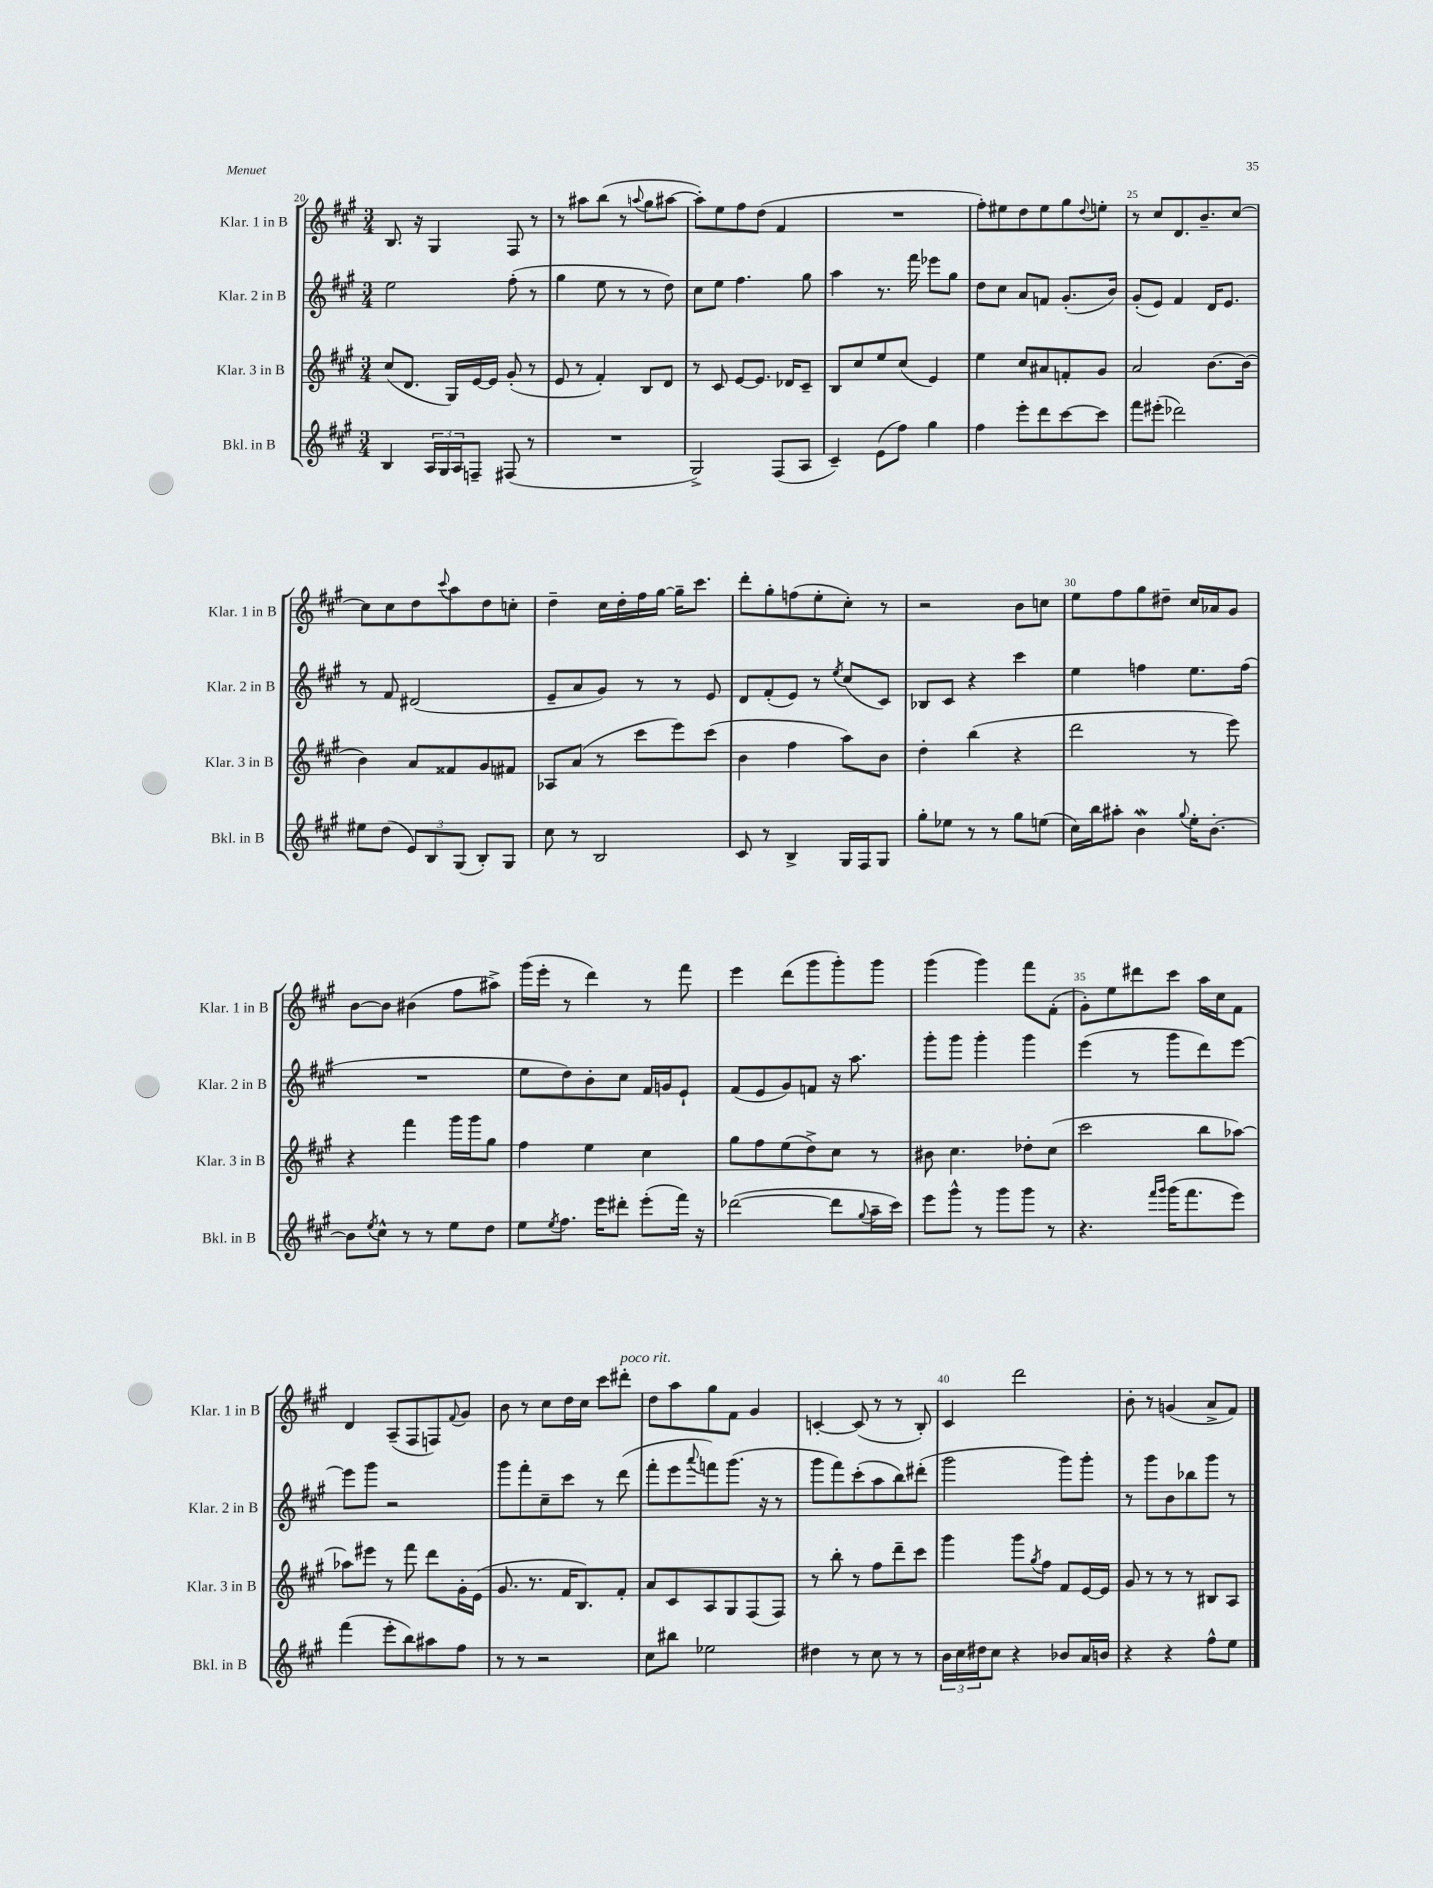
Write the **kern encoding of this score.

**kern	**kern	**kern	**kern
*staff4	*staff3	*staff2	*staff1
*clefG2	*clefG2	*clefG2	*clefG2
*k[f#c#g#]	*k[f#c#g#]	*k[f#c#g#]	*k[f#c#g#]
*M3/4	*M3/4	*M3/4	*M3/4
4B/	(8cc#/L	2ee\	8.B/
.	8.d/J	.	.
.	.	.	16r
24A/LL	.	.	4G#/
24G#/	.	.	.
.	16G#/LL)	.	.
24A/J	.	.	.
8F~/J	[16e/	.	.
.	16e/]JJ	.	.
(8F#/	(8g#'/	(8ff#'\	8F#/
8r	8r	8r	8r
=	=	=	=
2.r	8e/	4gg#\	8r
.	8r	.	8aa#\L
.	4f#'/)	8ee\	(8bb\J
.	.	8r	8r
.	.	.	8qqaa/
.	8B/L	8r	8gg#\L
.	8d/J	8dd\)	[8aa#\J
=	=	=	=
2G#^/)	8r	8cc#\L	8aa#'\]L)
.	8c#/	8ee\J	8ee\
.	[8e/L	4.ff#\	8ff#\
.	8.e/]J	.	(8dd\J
(8F#/L	.	.	4f#/
.	16d-/LK	.	.
8A/J	8c#~/J	8gg#\	.
=	=	=	=
4c#~/)	8B/L	4aa\	2.r
.	8cc#/	.	.
(8e\L	8ee/	8.r	.
8ff#\J)	(8cc#/J	.	.
.	.	16fff#\	.
4gg#\	4e/)	8eee-\L	.
.	.	8gg#\J	.
=	=	=	=
4ff#\	4ee\	8dd\L	8ff#'\L)
.	.	8cc#\J	8ee#\
8eee'\L	8cc#/L	8a/L	8dd\
8ddd\	8a#/	8f/J	8ee#\
[8ccc#\	8f'/	(8.g#'/L	8gg#\
.	.	.	8qqdd/
8ccc#\]J	8g#/J	.	8ee'\J
.	.	16b/Jk)	.
=	=	=	=
8fff#\L	2a/	(8g#'/L	8r
(8eee#'\J	.	8e/J)	8cc#/L
2ddd-\)	.	4f#/	8.d/
.	.	.	8.b~/
.	[8.b\L	16d/LK	.
.	.	8.e/J	.
.	.	.	[8cc#/J
.	(16b\]Jk	.	.
=	=	=	=
8ee#\L	4b\)	8r	8cc#\]L
(8dd\J	.	8f#/	8cc#\
12e/L)	8a/L	(2d#/	8dd\
12B/	.	.	.
.	.	.	8qqccc#/
.	8f##/	.	8aa\
(12G#/J	.	.	.
8B'/L)	8g#/	.	8dd\
8G#/J	8f#/J	.	8cc'\J
=	=	=	=
8cc#\	8A-/L	8e~/L	4dd~\
8r	(8a/J	8a/	.
2B/	8r	8g#/J)	16cc#\LL
.	.	.	16dd'\
.	8ccc#\L	8r	16ff#\
.	.	.	[16gg#\JJ
.	8eee\)	8r	16gg#~\]LK
.	.	.	8.ccc#\J
.	(8ccc#\J	8e/	.
=	=	=	=
8c#/	4b\	8d/L	8ddd'\L
8r	.	(8f#'/	8gg#'\
4B^/	4ff#\	8e/J)	(8ff\
.	.	8r	8ee'\
.	.	8qee/	.
16G#/LL	8aa\L)	(8cc#/L	8cc#'\J)
16F#/J	.	.	.
8G#/J	8b\J	8c#/J)	8r
=	=	=	=
8gg#'\L	4dd'\	8B-/L	2r
8ee-\J	.	8c#/J	.
8r	(4bb\	4r	.
8r	.	.	.
8gg#\L	4r	4ccc#\	8b\L
(8ee\J	.	.	8cc\J
=	=	=	=
16cc#\LL)	2ddd\	4ee\	8ee\L
16bb\J	.	.	.
8aa#'\J	.	.	8ff#\
4b\	.	4ff\	8gg#\
.	.	.	8dd#~\J
8qqgg#/	.	.	.
16ee'\LK	8r	8.ee\L	16cc#/LL
[8.b'\J	.	.	16a-/J
.	8eee\)	.	8g#/J
.	.	(16ff\Jk	.
=	=	=	=
8b\]L	4r	2.r	[8b\L
8qee/	.	.	.
8cc#^^\J	.	.	8b\]J
8r	4fff#\	.	(4b#\
8r	.	.	.
8ee\L	16ggg#\LL	.	8ff#\L
.	16ggg#\J	.	.
8dd\J	8gg#\J	.	8aa#^\J)
=	=	=	=
8ee\L	4ff#\	8ee\L	(16ggg#\LL
.	.	.	16eee'\JJ
8qee/	.	.	.
8.ff#\J	.	8dd\)	8r
.	4ee\	8b'\	4ddd\)
16eee\LK	.	.	.
8ddd#'\J	.	8cc#\J	.
(8eee'\L	4cc#\	16f#/LL	8r
.	.	16g/J	.
16fff#\Jk)	.	8e`/J	8fff#\
16r	.	.	.
=	=	=	=
([2ddd-\	8gg#\L	(8f#/L	4eee\
.	8ff#\	8e/	.
.	(8ee\	8g#/)	(8ddd\L
.	8dd^\)	8f/J	8ggg#\
8ddd-\]L	8cc#\J	16r	8ggg#'\)
.	.	8.aa\	.
8qqgg#/	.	.	.
16aa~\L	8r	.	8ggg#\J
16ccc#\JJ)	.	.	.
=	=	=	=
8eee\L	8b#\	8ggg#'\L	(4ggg#\
8ggg#^^\J	4.cc#\	8ggg#\J	.
8r	.	4ggg#'\	4ggg#\)
8ggg#\L	.	.	.
8ggg#\J	8dd-'\L	4ggg#\	8fff#\L
8r	(8cc#\J	.	(8f#'\J
=	=	=	=
4.r	2ccc#\	(4eee\	8g#'\L)
.	.	.	8ee\
.	.	8r	8ddd#\
16qqfff#/LL	.	.	.
16qqggg#/JJ	.	.	.
(16ggg#\LK	.	8ggg#\L	8ccc#\J
8.fff#\	.	.	.
.	8bb\L	8ddd\)	16aa\LL
.	.	.	16cc#\J
8eee\J)	[8aa-\J)	[8eee\J	8f#\J
=	=	=	=
(4fff#\	8aa-\]L	8eee\]L	4d/
.	8eee#\J	8ggg#\J	.
8eee'\L	8r	2r	(8A~/L
8bb\)	8fff#\	.	8F#/
8aa#\	8ddd\L	.	8F/)
.	.	.	8qqf#/
8ff#\J	16g#'\L	.	8g#/J
.	(16e\JJ	.	.
=	=	=	=
8r	8.g#/	8ggg#\L	8b\
8r	.	8fff#'\	8r
.	8.r	.	.
2r	.	8cc#~\	8cc#\L
.	16f#/LK	8ccc#\J	16dd\L
.	8.B/)	.	16cc#\JJ
.	.	8r	8ccc#\L
.	8f#'/J	(8ddd\	8ddd#'\J
=	=	=	=
8cc#\L	8a/L	8fff#'\L	8dd\L
8bb#\J	8c#/	8eee\	8aa\
.	.	8qqaaa/	.
2ee-\	8A/	8fff\)	8gg#\
.	8G#/	(8.ggg#\J	8f#\J
.	(8F#/	.	4g#/
.	.	16r	.
.	8F#/J)	8r	.
=	=	=	=
4dd#\	8r	8ggg#\L	[4c'/
.	8bb'\	8fff#\)	.
8r	8r	(8ccc#'\	(8c/]
8cc#\	8ff#\L	8aa\	8r
8r	8ddd~\	8bb\)	8r
8r	8ccc#\J	(8ddd#'\J	8B'/)
=	=	=	=
24b\LL	4ggg#\	2ggg#\	4c#/
24cc#\	.	.	.
24dd#\J	.	.	.
8cc#\J	.	.	.
4r	8ggg#\L	.	2ddd\
.	8qgg#/	.	.
.	8ff#\J	.	.
8b-/L	8f#/L	8ggg#\L)	.
16a/L	[16e/L	8ggg#'\J	.
16b/JJ	16e/]JJ	.	.
=	=	=	=
4r	8g#/	8r	8b'\
.	8r	8ggg#\L	8r
4r	8r	8b\	(4g/
.	8r	8bb-\	.
8ff#^^\L	8B#/L	8ggg#\J	8a^/L
8ee\J	8A/J	8r	8f#/J)
==	==	==	==
*-	*-	*-	*-
